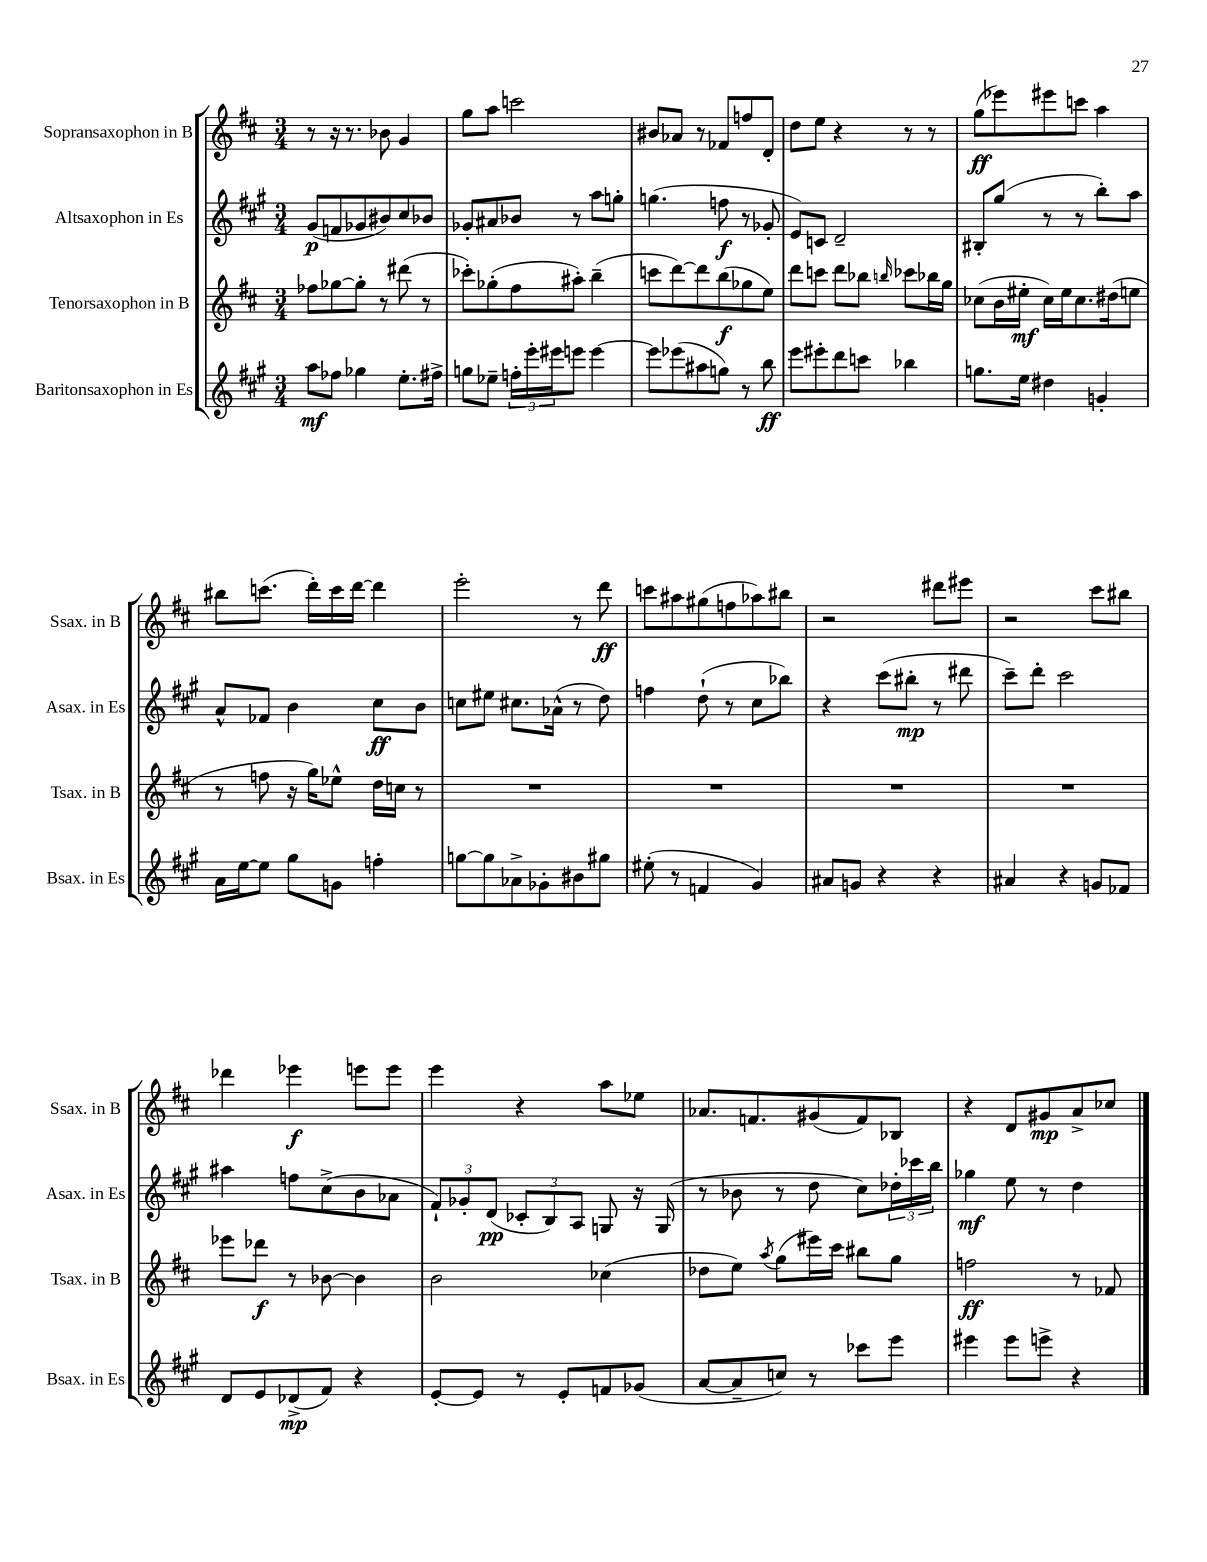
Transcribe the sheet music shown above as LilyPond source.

<<
\new StaffGroup <<
\new Staff = "s0" \with { instrumentName = "Sopransaxophon in B" shortInstrumentName = "Ssax. in B" } {
    \clef treble \key d \major \numericTimeSignature \time 3/4
    r8 r16 r8. bes'8 g'4 |
    g''8 a''8 c'''2 |
    bis'8 aes'8 r8 fes'8 f''8 d'8-. |
    d''8 e''8 r4 r8 r8 |
    g''8\ff( ees'''8) eis'''8 c'''8 a''4 |
    bis''8 c'''8.( d'''16-.) c'''16 d'''16~ d'''4 |
    e'''2-. r8 d'''8\ff |
    c'''8 ais''8 gis''8( f''8 aes''8) bis''8 |
    r2 dis'''8 eis'''8 |
    r2 cis'''8 bis''8 |
    des'''4 ees'''4\f e'''8 e'''8 |
    e'''4 r4 a''8 ees''8 |
    aes'8. f'8. gis'8( f'8) bes8 |
    r4 d'8 gis'8\mp a'8-> ces''8 \bar "|." |
}
\new Staff = "s1" \with { instrumentName = "Altsaxophon in Es" shortInstrumentName = "Asax. in Es" } {
    \clef treble \key a \major \numericTimeSignature \time 3/4
    gis'8\p( f'8 ges'8 bis'8) cis''8 bes'8 |
    ges'8-. ais'8 bes'8 r8 a''8 g''8-. |
    g''4.( f''8\f r8 ges'8-. |
    e'8) c'8 d'2-- |
    bis8-. gis''8( r8 r8 b''8-.) a''8 |
    a'8-^ fes'8 b'4 cis''8\ff b'8 |
    c''8 eis''8 cis''8. aes'16-^( r8 d''8) |
    f''4 d''8-!( r8 cis''8 bes''8) |
    r4 cis'''8( bis''8-.\mp r8 dis'''8 |
    cis'''8--) d'''8-. cis'''2 |
    ais''4 f''8 cis''8->( b'8 aes'8 |
    \tuplet 3/2 { fis'8-!) ges'8-. d'8\pp( } \tuplet 3/2 { ces'8-. b8) a8 } g8 r16 g16( |
    r8 bes'8 r8 d''8 cis''8) \tuplet 3/2 { des''16-. ces'''16 b''16 } |
    ges''4\mf e''8 r8 d''4 \bar "|." |
}
\new Staff = "s2" \with { instrumentName = "Tenorsaxophon in B" shortInstrumentName = "Tsax. in B" } {
    \clef treble \key d \major \numericTimeSignature \time 3/4
    fes''8 ges''8~ ges''8-. r8 dis'''8( r8 |
    ces'''8-.) ges''8-.( fis''8 ais''8-.) b''4--( |
    c'''8 d'''8~) d'''8 b''8\f( ges''8 e''8) |
    d'''8 c'''8 d'''8 bes''8 \grace { b''16 } ces'''8 bes''16 g''16 |
    ces''8( b'16 eis''16-.\mf ces''16) eis''16 ces''8. dis''16( e''8 |
    r8 f''8 r16 g''16) ees''8-^ d''16 c''16 r8 |
    R2. |
    R2. |
    R2. |
    R2. |
    ees'''8 des'''8\f r8 bes'8~ bes'4 |
    b'2 ces''4( |
    des''8 e''8) \acciaccatura { a''8 } g''8( eis'''16) cis'''16 bis''8 g''8 |
    f''2\ff r8 fes'8 \bar "|." |
}
\new Staff = "s3" \with { instrumentName = "Baritonsaxophon in Es" shortInstrumentName = "Bsax. in Es" } {
    \clef treble \key a \major \numericTimeSignature \time 3/4
    a''8\mf fes''8 ges''4 e''8.-. fis''16-> |
    g''8 ees''8-- \tuplet 3/2 { f''16-. e'''16-. eis'''16 } e'''8 e'''4~ |
    e'''8 ees'''8( ais''8 g''8) r8 b''8\ff |
    e'''8 eis'''8-. d'''8 c'''8 bes''4 |
    g''8. e''16 dis''4 g'4-. |
    a'16 e''16~ e''8 gis''8 g'8 f''4-. |
    g''8~ g''8 aes'8-> ges'8-. bis'8 gis''8 |
    eis''8-.( r8 f'4 gis'4) |
    ais'8 g'8 r4 r4 |
    ais'4 r4 g'8 fes'8 |
    d'8 e'8 des'8->\mp( fis'8) r4 |
    e'8~-. e'8 r8 e'8-. f'8 ges'8( |
    a'8~ a'8-- c''8) r8 ces'''8 e'''8 |
    eis'''4 eis'''8 e'''8-> r4 \bar "|." |
}
>>
>>
\layout { \context { \Score \remove "Bar_number_engraver" } }
